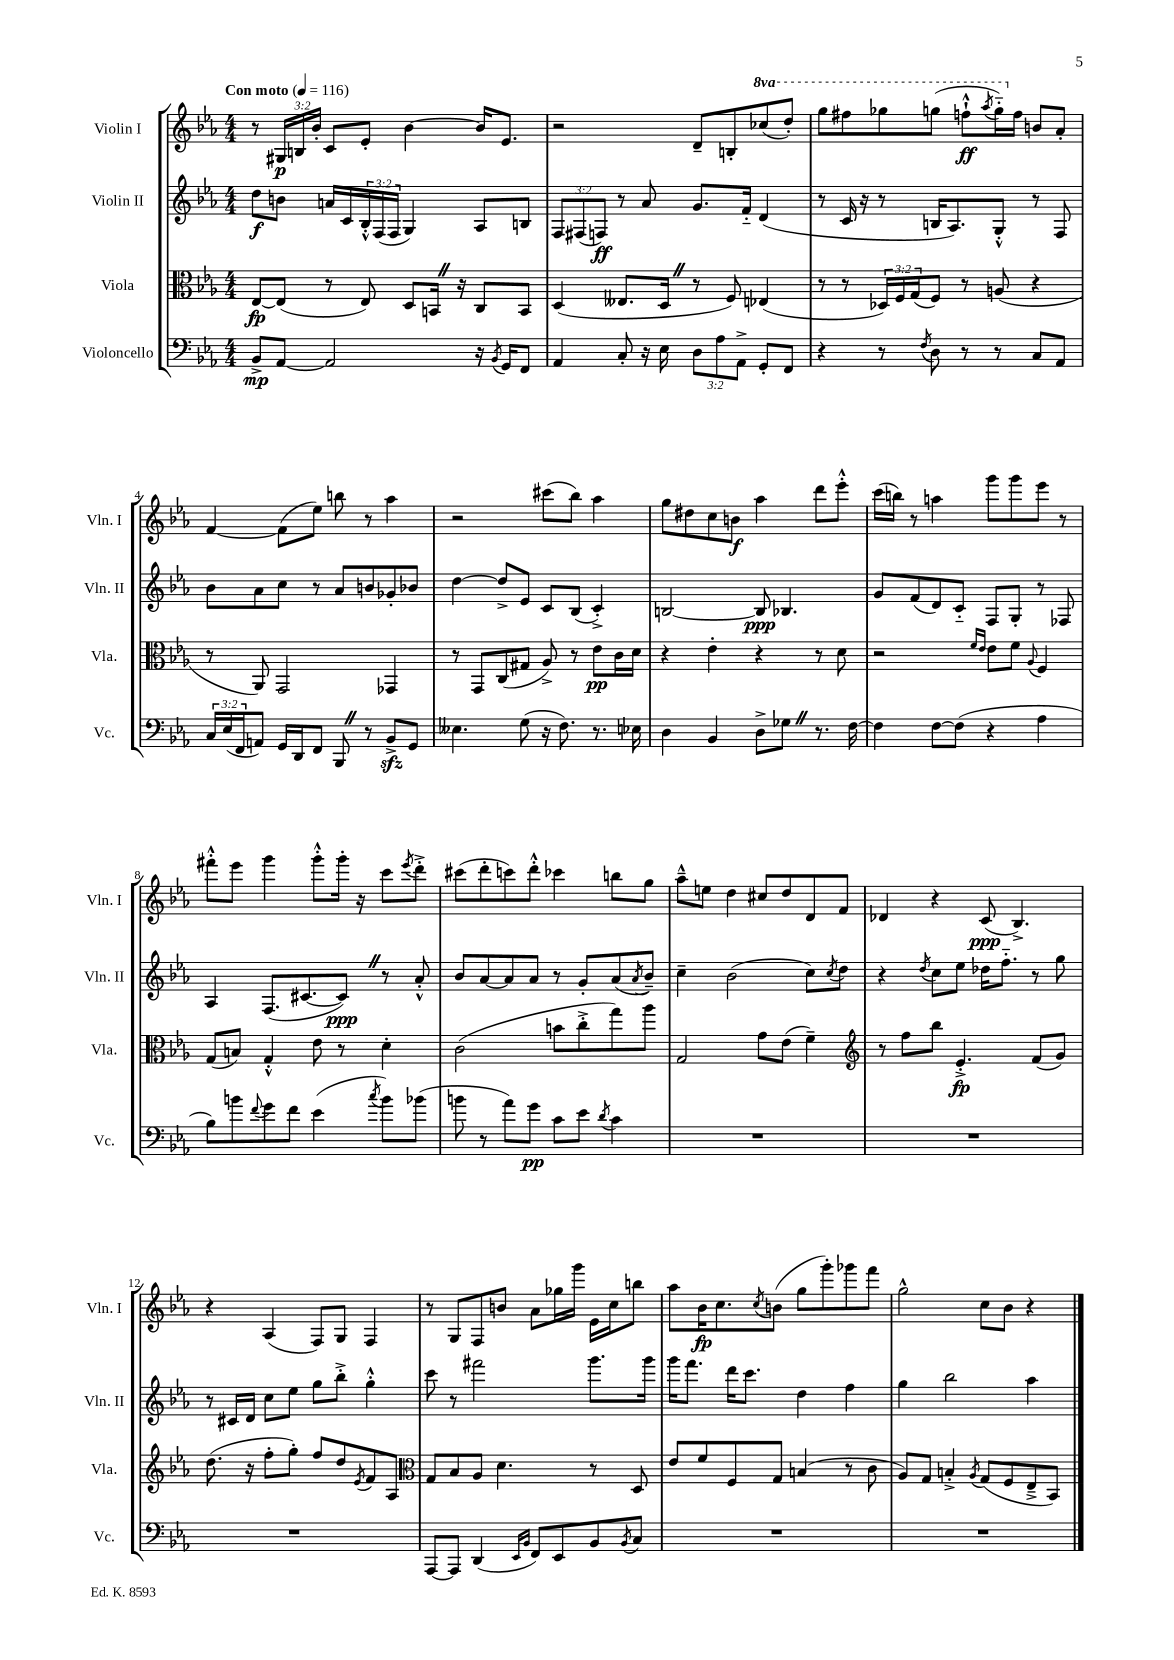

**kern	**kern	**kern	**kern
*staff4	*staff3	*staff2	*staff1
*clefF4	*clefC3	*clefG2	*clefG2
*k[b-e-a-]	*k[b-e-a-]	*k[b-e-a-]	*k[b-e-a-]
*M4/4	*M4/4	*M4/4	*M4/4
*MM116	*MM116	*MM116	*MM116
8BB-^	[8E-	8dd	8r
[8AA-	(8E-]	8b	24G#
.	.	.	24B
.	.	.	24b-'
2AA-]	8r	16a	8c
.	.	16c	.
.	8E-)	24B-'^^	8e-'
.	.	(24F	.
.	.	24F	.
.	8D	4G)	[4b-
.	16BB	.	.
.	16r	.	.
16r	8C	8A-	16b-]
8qBB-	.	.	.
16GG	.	.	8.e-
8FF	8BB	8B	.
=	=	=	=
4AA-	(4D	12F	2r
.	.	(12F#	.
.	.	12F)	.
8C'	8.E--	8r	.
16r	.	8a-	.
16E-	16D	.	.
12D	8r	8.g	8d~
12A-	.	.	.
.	8F)	.	8B'
12AA-^	.	.	.
.	.	16f'~	.
8GG'	(4E-	(4d	(8ccc-
8FF	.	.	8ddd')
=	=	=	=
4r	8r	8r	8ggg
.	8r	16c	8fff#
.	.	16r	.
8r	24D-)	8r	8ggg-
.	24F	.	.
.	(24G	.	.
8qF	.	.	.
8D	8F)	16B	(8ggg
.	.	8.A-)	.
8r	8r	.	8fff`^^
.	.	.	8qaaa-
8r	(8A	8G'^^	16ggg'~)
.	.	.	16ff
8C	4r	8r	8b
8AA-	.	8F	8a-'
=	=	=	=
24C	8r	8b-	[4f
(24E-	.	.	.
24FF	.	.	.
8AA)	8AA-)	8a-	.
16GG	2GG	8cc	(8f]
16DD	.	.	.
8FF	.	8r	8ee-)
8BBB-	.	8a-	8bb
8r	.	8b	8r
8BB-^	4GG-	8g-'	4aa-
8GG	.	8b-	.
=	=	=	=
4.E--	8r	[4dd	2r
.	8GG	.	.
.	(8C	8dd^]	.
(8G	8G#	8e-	.
16r	8A-^)	8c	(8ccc#
8.F)	.	.	.
.	8r	(8B-	8bb-)
8.r	8e-	4c'^)	4aa-
.	16c	.	.
16E-	16d	.	.
=	=	=	=
4D	4r	[2B	8gg
.	.	.	8dd#
4BB-	4e-'	.	8cc
.	.	.	8b
8D^	4r	8B]	4aa-
8G-	.	4.B-	.
8.r	8r	.	8ddd
.	8d	.	8eee-'^^
[16F	.	.	.
=	=	=	=
4F]	2r	8g	(16ccc
.	.	.	16bb)
.	.	(8f	8r
[8F	.	8d)	4aa
(8F]	.	8c'~	.
.	16qqf	.	.
.	16qqe-	.	.
4r	8e-	8F	8ggg
.	8f	8G'	8ggg
.	8qqA-	.	.
4A-	4F	8r	8eee-
.	.	8F-	8r
=	=	=	=
8B-)	(8G	4A-	8fff#'^^
8b	8B)	.	8eee-
8qqf	.	.	.
8g	4G'^^	(8.F	4ggg
8f	.	.	.
.	.	[8.c#	.
(4e-	8e-	.	8ggg'^^
.	8r	8c#])	16ggg'
.	.	.	16r
8qcc	.	.	.
8b)	4d'	8r	8ccc
.	.	.	8qeee-
(8b-	.	8a-'^^	8ddd'^
=	=	=	=
8b	(2c	8b-	(8ccc#
8r	.	[8a-	8ddd'
8a-)	.	8a-]	8ccc)
8g	.	8a-	8ddd'^^
8c	8b	8r	4ccc-
8e-	8cc'^	8g'	.
8qd	.	.	.
4c	8gg)	(8a-	8bb
.	.	8qa-	.
.	8aa-	8b-~)	8gg
=	=	=	=
1r	2G	4cc~	8aa-~^^
.	.	.	8ee
.	.	(2b-	4dd
.	8g	.	8cc#
.	(8e-	.	8dd
.	4f~)	8cc)	8d
.	.	8qcc	.
.	.	8dd	8f
=	=	=	=
*	*clefG2	*	*
1r	8r	4r	4d-
.	8ff	.	.
.	.	8qdd	.
.	8bb-	8cc	4r
.	4.e-'^	8ee-	.
.	.	16dd-	(8c
.	.	8.ff'~	.
.	.	.	4.B-^)
.	(8f	8r	.
.	8g)	8gg	.
=	=	=	=
1r	(8.dd	8r	4r
.	.	16c#	.
.	16r	16d	.
.	8ff'	8cc	(4A-
.	8gg')	8ee-	.
.	8ff	8gg	8F)
.	8dd	8bb-'^	8G
.	8qe-	.	.
.	8f	4gg'^^	4F
.	8A-	.	.
=	=	=	=
*	*clefC3	*	*
[8AAA-	8G	8ccc	8r
8AAA-]	8B-	8r	8G
(4DD	8A-	2fff#	8F
.	4.d	.	8b
16qqEE-	.	.	.
16qqBB-	.	.	.
8FF)	.	.	8a-
8EE-	.	.	16gg-
.	.	.	16ggg
8BB-	8r	8.ggg	16e-
.	.	.	16cc
8qBB-	.	.	.
8C	8D	.	8bb
.	.	16ggg	.
=	=	=	=
1r	8e-	16ggg	8aa-
.	.	8.fff	.
.	8f	.	16b-
.	.	.	8.cc
.	8F	16ddd	.
.	.	8.ccc	.
.	.	.	8qcc
.	8G	.	(8b
.	(4B	4dd	8gg
.	.	.	8ggg')
.	8r	4ff	8ggg-
.	8c	.	8fff
=	=	=	=
1r	8A-)	4gg	2gg^^
.	8G	.	.
.	4B'^	2bb-	.
.	8qA-	.	.
.	(8G	.	8cc
.	8F	.	8b-
.	8E-~^	4aa-	4r
.	8BB-)	.	.
==	==	==	==
*-	*-	*-	*-
